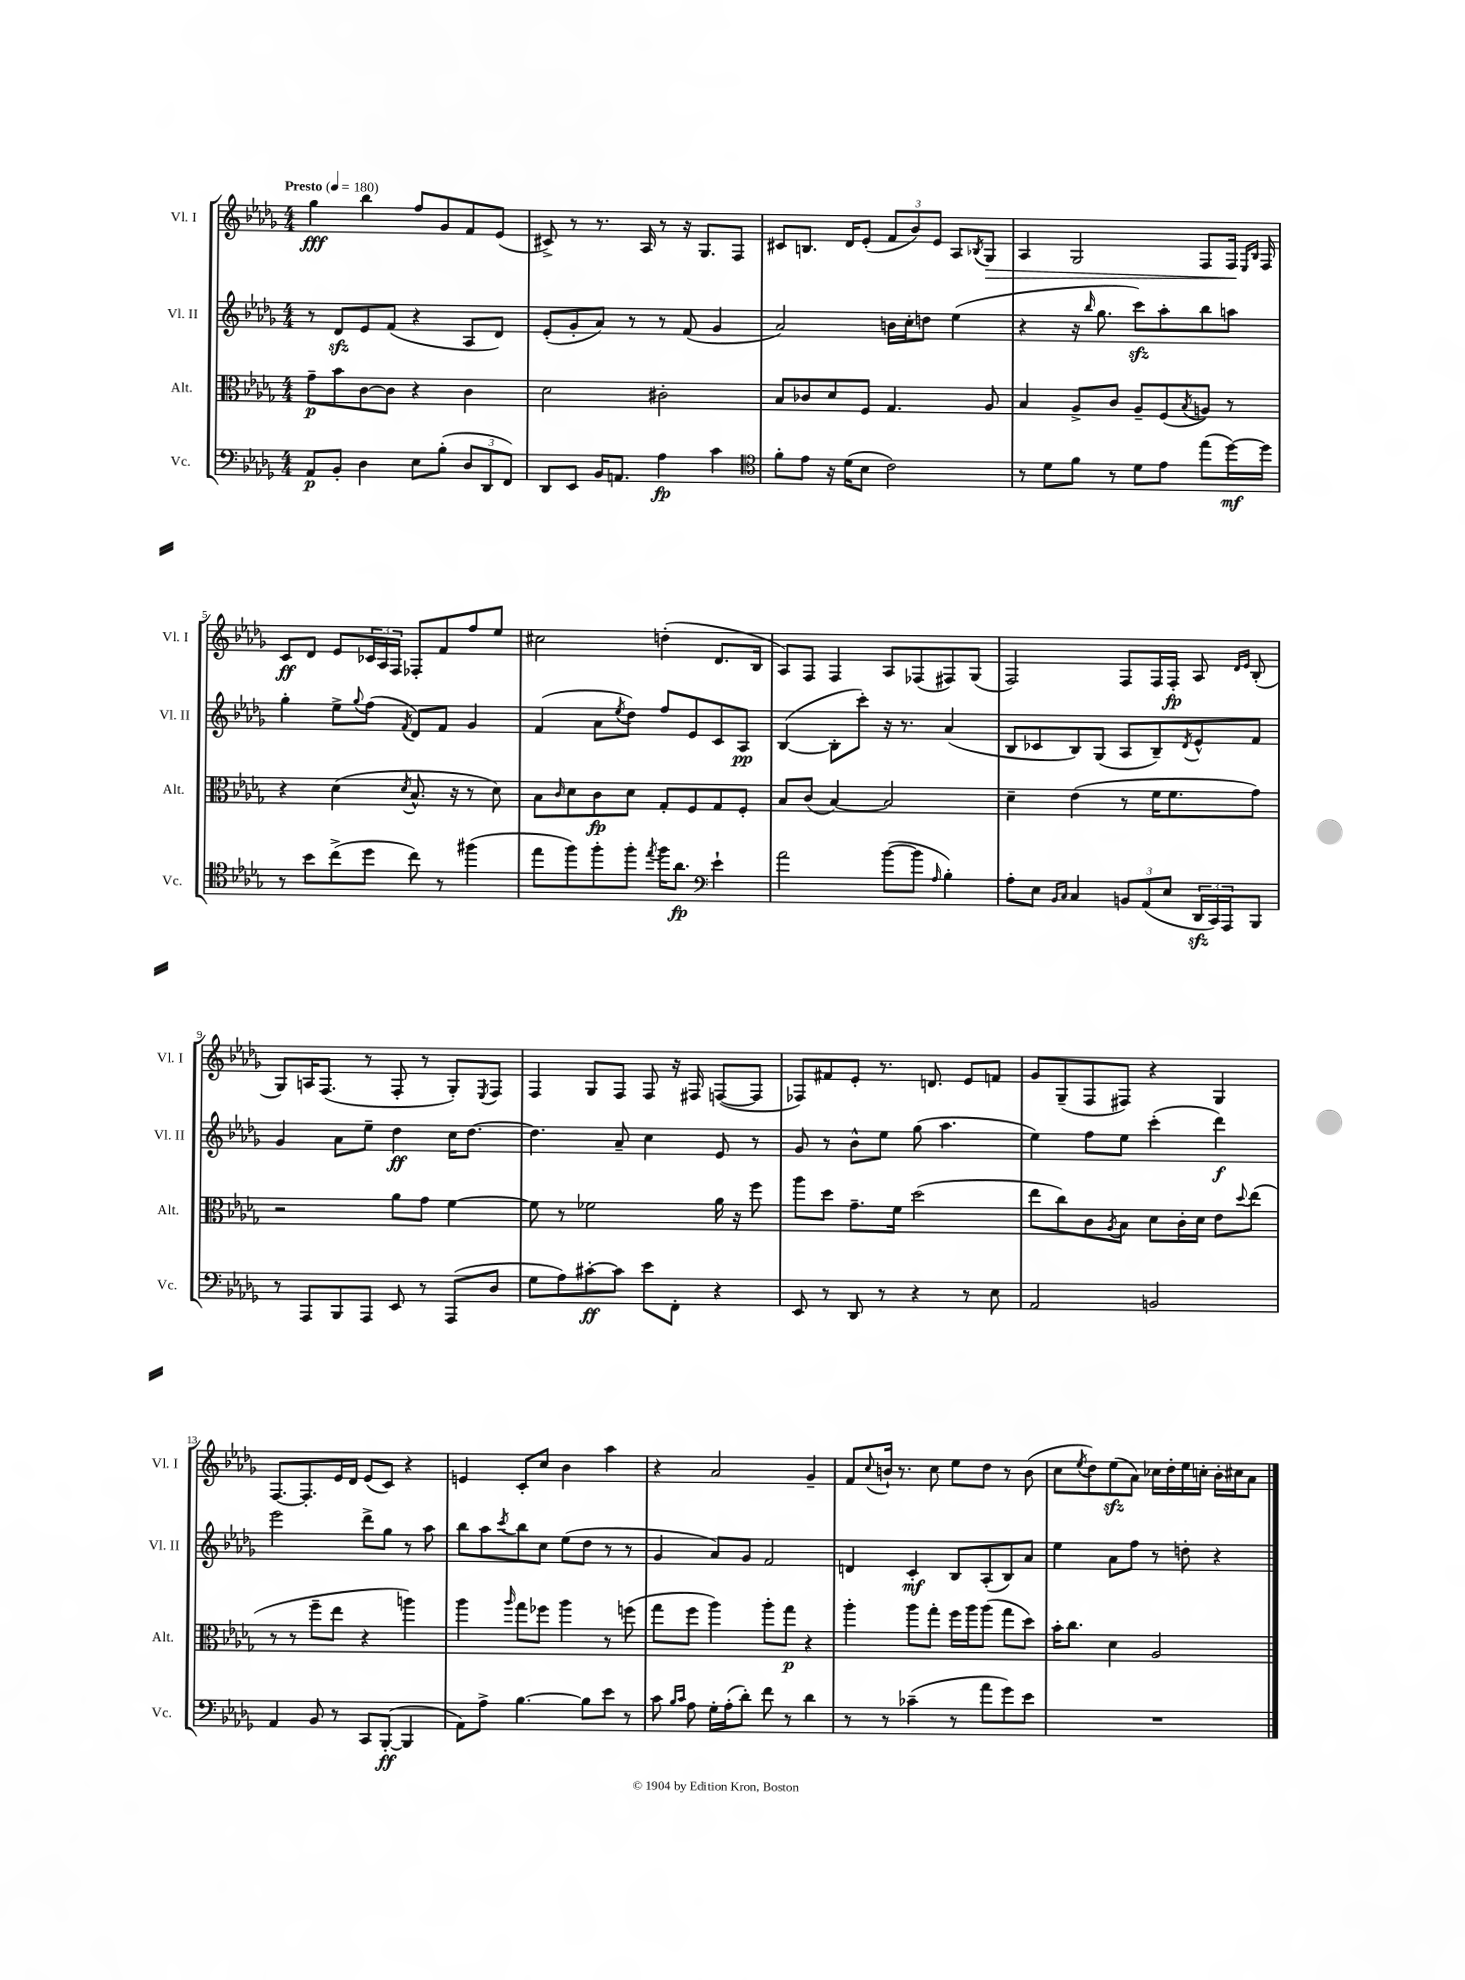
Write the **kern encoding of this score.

**kern	**kern	**kern	**kern
*staff4	*staff3	*staff2	*staff1
*clefF4	*clefC3	*clefG2	*clefG2
*k[b-e-a-d-g-]	*k[b-e-a-d-g-]	*k[b-e-a-d-g-]	*k[b-e-a-d-g-]
*M4/4	*M4/4	*M4/4	*M4/4
*MM180	*MM180	*MM180	*MM180
8AA-/L	8g-~\L	8r	4gg-\
8BB-'/J	8b-\	8d-/L	.
4D-\	[8c\	8e-/	4bb-\
.	8c\]J	(8f/J	.
8E-\L	4r	4r	8ff/L
(8B-'\J	.	.	8g-/
12D-/L	4c\	8A-/L	8f/
12DD-/	.	.	.
.	.	8d-/J)	(8e-/J
12FF/J)	.	.	.
=	=	=	=
8DD-/L	2d-\	(8e-'/L	8c#^/)
8EE-/J	.	8g-'/	8r
16BB-/LK	.	8a-/J)	8.r
8.AA/J	.	.	.
.	.	8r	.
.	.	.	16A-/
4A-\	2c#'\	8r	8r
.	.	(8f/	16r
.	.	.	8.G-/L
4c\	.	4g-/	.
.	.	.	8F/J
=	=	=	=
*clefC4	*	*	*
8f'\L	8B-/L	2a-/)	8c#/L
8e-\J	8c-/	.	8.B/J
16r	8d-/	.	.
(16d-\LK	.	.	16d-/LK
8B-\J	8F/J	.	(8e-'/J
2c\)	4.G-/	16b\LL	12f/L
.	.	16cc'\J	.
.	.	.	12b-/)
.	.	8dd\J	.
.	.	.	12e-/J
.	.	(4ee-\	8A-/L
.	.	.	8qB-/
.	8A-/	.	8G-/J
=	=	=	=
8r	4B-/	4r	4A-/
8d-\L	.	.	.
8f\J	8A-^/L	16r	2G-/
.	.	16qqbb-/	.
.	.	8.gg-\	.
8r	8c/J	.	.
8d-\L	8A-~/L	8ccc\L)	.
8e-\J	(8F/	8aa-'\	.
.	8qB-/	.	.
(8ee-\L	8A/J)	8bb-\	8F/L
[16dd-\L)	8r	8aa\J	16F/Jk
.	.	.	16qqE-/LL
.	.	.	16qqB-/JJ
16dd-\]JJ	.	.	16F/
=	=	=	=
8r	4r	4gg-'\	8c/L
8b-\L	.	.	8d-/J
(8cc^\	(4d-\	8ee-^\L	8e-/L
.	.	8qqgg-/	.
8dd-\J	.	(8ff\J	24c-/L
.	.	.	24A-/
.	.	.	24F/JJ
.	8qd-/	8qf/	.
8cc\)	8.B-^^/	8d-/L)	8F-'/L
8r	.	8f/J	8f/
.	16r	.	.
(4ff#\	8r	4g-/	8ff/
.	8d-\)	.	8ee-/J
=	=	=	=
8ee-\L	8B-\L	(4f/	2cc#\
.	16qqc/	.	.
8ff\)	8d-\	.	.
8ff'\	8c\	8a-\L	.
.	.	8qee-/	.
8ff'\J	8d-\J	8dd-\J)	.
8qee-/	.	.	.
16ff\LK	8G-'/L	8ff/L	(4dd'\
8.a-\J	.	.	.
.	8F/	8e-/	.
*clefF4	*	*	*
4e-`\	8G-/	8c/	8.d-/L
.	8F'/J	8A-/J	.
.	.	.	16B-/Jk
=	=	=	=
2a-\	8B-/L	([4B-/	8A-/L)
.	(8c/J	.	8F/J
.	[4B-/)	8B-'\]L	4F/
.	.	8ccc'\J)	.
([8b-\L	2B-/]	16r	8A-/L
.	.	8.r	.
8b-\]J	.	.	(8F-/
16qqA-/	.	.	.
4B-'\)	.	(4a-/	8F#/)
.	.	.	(8G-/J
=	=	=	=
8A-'\L	4d-~\	8B-/L	2F/)
8E-\J	.	8c-/	.
16qqBB-/LL	.	.	.
16qqC/JJ	.	.	.
4C/	(4e-\	8B-/)	.
.	.	(8G-/J	.
12BB/L	8r	8A-/L	8F/L
(12AA-/	.	.	.
.	16f\LK	8B-~/)	16F/L
12E-/J	.	.	.
.	8.f\	.	16F'/JJ
.	.	8qd-/	.
24DD-/LL	.	8e-^^/	8A-/
24CC/)	.	.	.
24AAA-/J	.	.	.
.	.	.	16qqd-/LL
.	.	.	16qqe-/JJ
8BBB-/J	8g-\J)	8f/J	(8B-'/
=	=	=	=
8r	2r	4g-/	8G-/L)
8AAA-/L	.	.	16A/K
.	.	.	(8.F/J
8BBB-/	.	8a-\L	.
8AAA-/J	.	8ee-~\J	8r
8EE-/	8a-\L	4dd-\	8F'/
8r	8g-\J	.	8r
(8AAA-/L	[4f\	16cc\LK	8G-'/L)
.	.	[8.dd-\J	.
.	.	.	8qE-/
8D-/J	.	.	8F/J
=	=	=	=
8G-\L	8f\]	4.dd-\]	4F/
8A-\)	8r	.	.
[8c#'\	2f-\	.	8G-/L
8c#\]J	.	8a-~/	8F/J
8e-\L	.	4cc\	8F/
8FF'\J	.	.	16r
.	.	.	16F#/
4r	16a-\	8e-/	([8F/L
.	16r	.	.
.	8ff\	8r	8F/]J
=	=	=	=
8EE-/	8aa-\L	8g-/	8F-/L)
8r	8dd-\J	8r	8f#/
8DD-/	8.g-~\L	8b-^^\L	8e-'/J
8r	.	8ee-\J	8.r
.	16f\Jk	.	.
4r	(2dd-\	(8gg-\	.
.	.	.	8.d/
.	.	4.aa-\	.
8r	.	.	8e-/L
8E-\	.	.	8f/J
=	=	=	=
2AA-/	8ee-\L	4ee-\)	8g-/L
.	8cc\)	.	(8G-~/
.	8c\	8ff\L	8F/
.	8qA-/	.	.
.	8B-\J	8ee-\J	8F#/J)
2BB/	8d-\L	(4ccc'\	4r
.	16c'\L	.	.
.	16d-\JJ	.	.
.	8e-\L	4ddd-\)	4G-/
.	8qqdd-/	.	.
.	(8ee-\J	.	.
=	=	=	=
4AA-/	8r	2eee-\	[8.F/L
.	8r	.	.
.	.	.	8.F'/]
8BB-/	8ff~\L	.	.
8r	8ee-\J	.	16e-/L
.	.	.	16d-/JJ
8CC/L	4r	8ddd-^\L	(8e-/L
([8BBB-'/J	.	8gg-\J	8c/J)
4BBB-/]	4aa\)	8r	4r
.	.	8aa-\	.
=	=	=	=
8AA-\L)	4aa-\	8bb-\L	4e/
8A-^\J	.	8aa-\	.
.	16qqaa-/	8qccc/	.
[4.B-\	8gg-\L	8bb-\	8c'/L
.	8ff-\J	8cc\J	8cc/J
.	4aa-\	(8ee-\L	4b-\
8B-\]L	.	8dd-\J	.
8e-\J	8r	8r	4aa-\
8r	(8ff\	8r	.
=	=	=	=
8c\	8gg-\L	4g-/	4r
16qqB-/LL	.	.	.
16qqc/JJ	.	.	.
8A-\	8ff\J	.	.
16G-'\LL	4aa-\)	8a-/L)	2a-/
(16A-'\J	.	.	.
8d-'\J)	.	8g-/J	.
8f\	8aa-'\L	2f/	.
8r	8gg-\J	.	.
4d-\	4r	.	4g-~/
=	=	=	=
8r	4aa-'\	4d/	8f/L
.	.	.	8qqcc/
8r	.	.	16b`/Jk
.	.	.	8.r
(4c-~\	8aa-\L	4c'/	.
.	8gg-'\J	.	8cc\
8r	16ff\LL	8B-/L	8ee-\L
.	16aa-\J	.	.
8a-\L	(8aa-\J	(8A-'/	8dd-\J
8g-\)	8gg-\L	8B-/)	8r
8e-\J	8dd-\J)	8a-/J	(8b\
=	=	=	=
1r	16b-'\LK	4ee-\	8cc\L
.	8.cc\J	.	.
.	.	.	8qee-/
.	.	.	8dd-\)
.	4d-\	8a-\L	(8ee-\
.	.	8ff\J	8a-\J)
.	2A-/	8r	16cc-\LL
.	.	.	16dd-'\
.	.	8dd'\	16ee-\
.	.	.	16cc'\JJ
.	.	4r	16b-'\LL
.	.	.	16cc#\J
.	.	.	8a-\J
==	==	==	==
*-	*-	*-	*-
